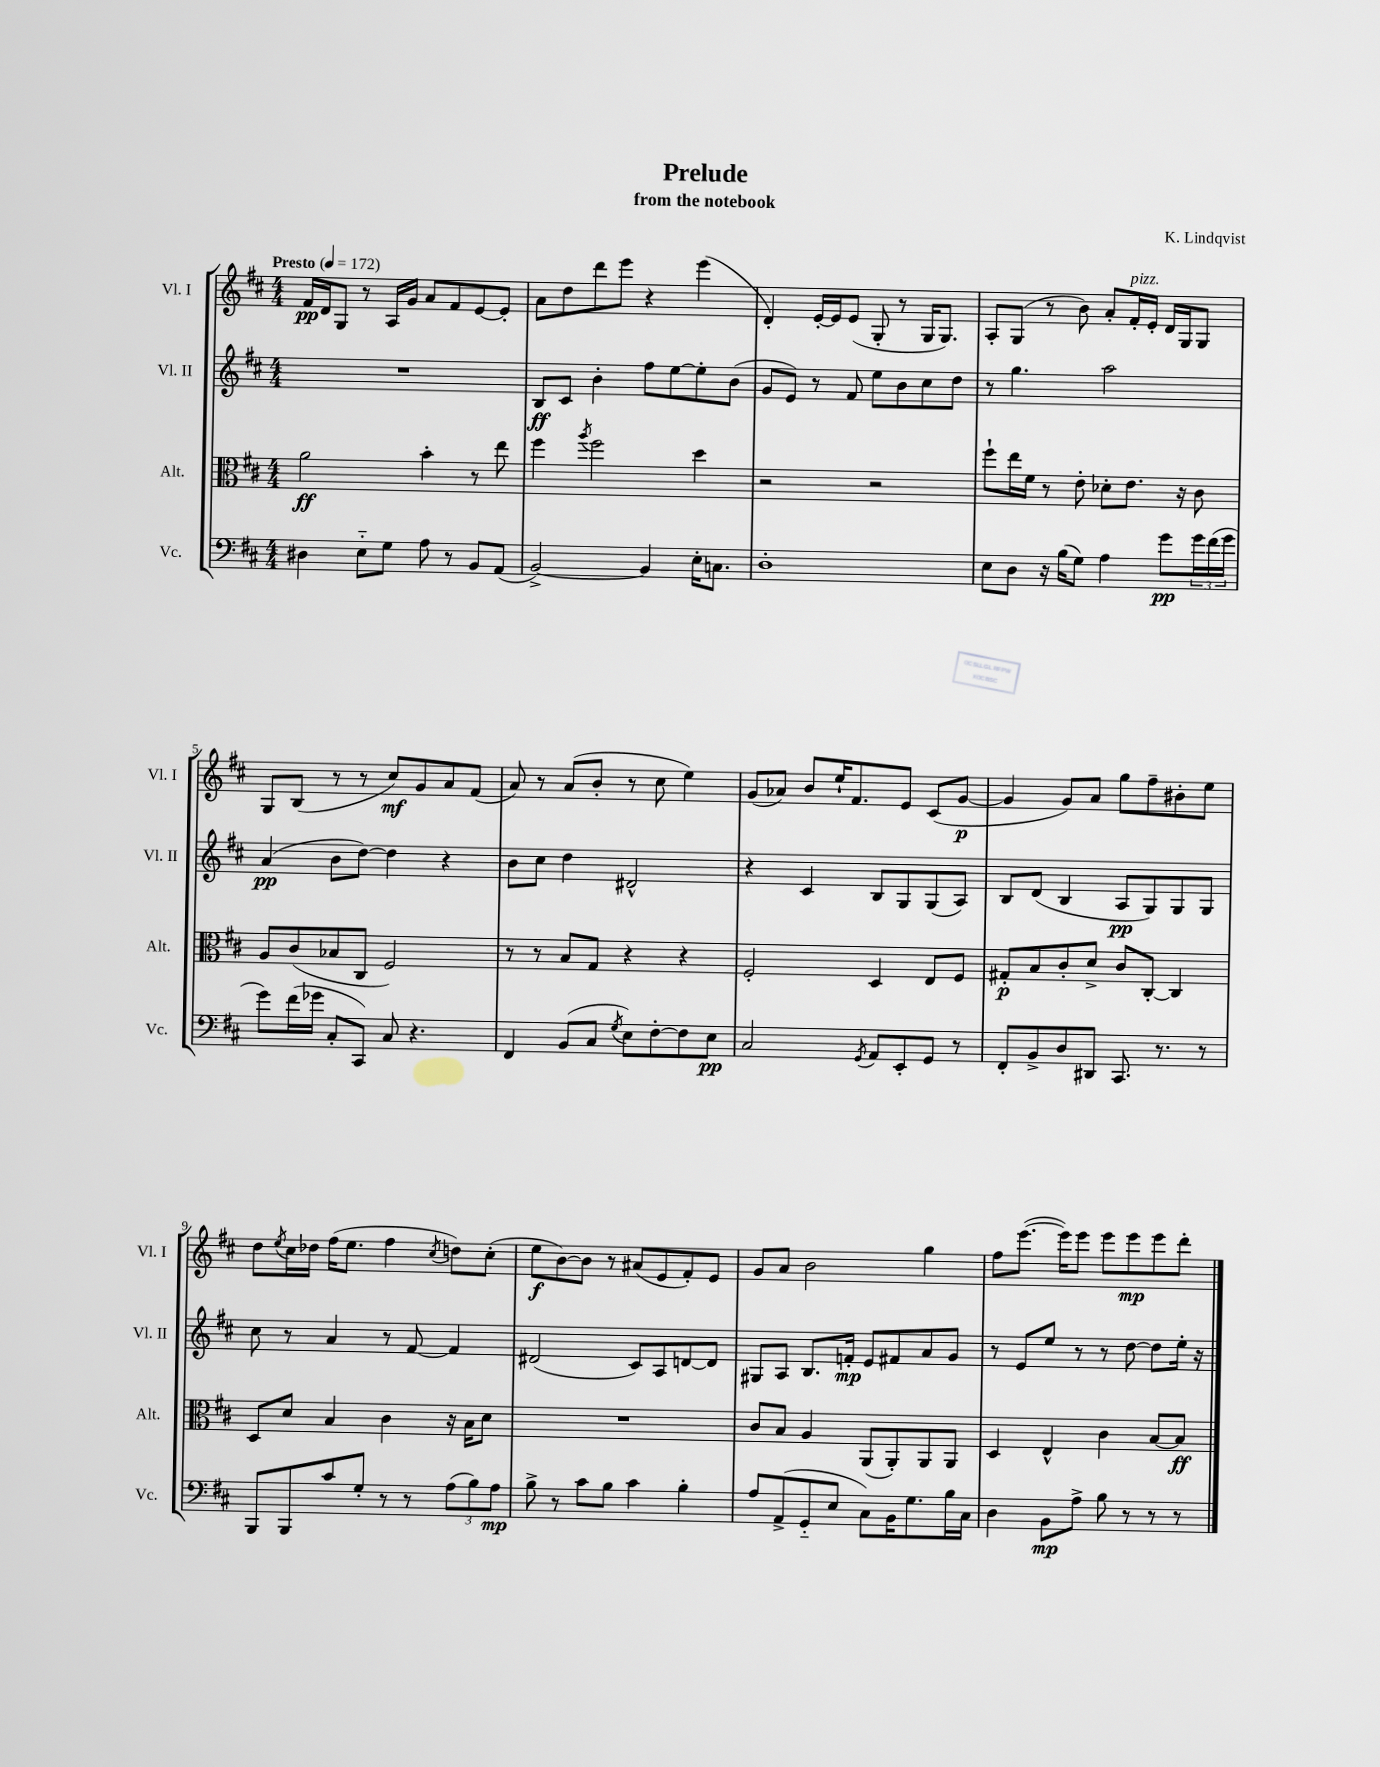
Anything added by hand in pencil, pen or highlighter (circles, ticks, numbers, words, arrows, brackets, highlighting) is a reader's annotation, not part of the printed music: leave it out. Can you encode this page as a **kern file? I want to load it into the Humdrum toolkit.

**kern	**kern	**kern	**kern
*staff4	*staff3	*staff2	*staff1
*clefF4	*clefC3	*clefG2	*clefG2
*k[f#c#]	*k[f#c#]	*k[f#c#]	*k[f#c#]
*M4/4	*M4/4	*M4/4	*M4/4
*MM172	*MM172	*MM172	*MM172
4D#	2a	1r	16f#
.	.	.	16d
.	.	.	8G
8E'~	.	.	8r
8G	.	.	16A
.	.	.	16g
8A	4b'	.	8a
8r	.	.	8f#
8BB	8r	.	[8e
(8AA	8ee	.	8e']
=	=	=	=
[2BB^)	4ff#	8B	8a
.	.	8c#	8dd
.	8qaa	.	.
.	2ff#	4b'	8ddd
.	.	.	8eee
4BB]	.	8ff#	4r
.	.	[8ee	.
16E'	4dd	8ee']	(4eee
8.C	.	.	.
.	.	(8b	.
=	=	=	=
1D'	2r	8g	4d')
.	.	8e)	.
.	.	8r	[16e'
.	.	.	16e]
.	.	8f#	(8e
.	2r	8ee	8G'
.	.	8b	8r
.	.	8cc#	16G
.	.	.	8.G)
.	.	8dd	.
=	=	=	=
8E	8ff#`	8r	8A'
8D	16ee	4.gg	(8G
.	16f#	.	.
16r	8r	.	8r
(16B	.	.	.
8G)	8e'	.	8b)
4A	8d-'	2aa	8a'
.	8.e	.	16f#'
.	.	.	16e'
8g	.	.	16d
.	16r	.	16G
24g	8c#	.	8G
(24f#	.	.	.
24g	.	.	.
=	=	=	=
8g)	8A	(4a	8G
(16f#	(8c#	.	(8B
16g-	.	.	.
8C#'	8B-	8b	8r
8CC#)	8C#	[8dd)	8r
8C#	2F#)	4dd]	8cc#)
4.r	.	.	8g
.	.	4r	8a
.	.	.	(8f#
=	=	=	=
4FF#	8r	8b	8a)
.	8r	8cc#	8r
(8BB	8B	4dd	(8a
8C#	8G	.	8b'
8qG	.	.	.
8E)	4r	2d#^^	8r
[8F#'	.	.	8cc#
8F#]	4r	.	4ee)
8E	.	.	.
=	=	=	=
2C#	2F#'	4r	(8g
.	.	.	8a-)
.	.	4c#	8b
.	.	.	16ee`
.	.	.	8.f#
8qGG	.	.	.
8AA	4D	8B	.
8EE'	.	8G	8e
8GG	8E	(8G	(8c#
8r	8F#	8A)	[8g
=	=	=	=
8FF#'	8G#'	8B	4g]
8BB^	8B	(8d	.
8D	8c#'	4B	8g)
8DD#	8d^	.	8a
8.CC#	8c#	8A	8gg
.	[8C#'	8G)	8ff#~
8.r	.	.	.
.	4C#]	8G	8b#'
8r	.	8G	8ee
=	=	=	=
8BBB	8D	8cc#	8dd
.	.	.	8qee
8BBB	8d	8r	16cc#
.	.	.	16dd-
8c#	4B	4a	(16ff#
.	.	.	8.ee
8G'	.	.	.
8r	4c#	8r	4ff#
8r	.	[8f#	.
.	.	.	8qcc#
(12A	16r	4f#]	8dd)
.	16B	.	.
12B)	.	.	.
.	8d	.	(8cc#'
12A	.	.	.
=	=	=	=
8B^	1r	(2d#	8ee
8r	.	.	[8b)
8c#	.	.	8b]
8B	.	.	8r
4c#	.	8c#)	(8a#
.	.	8A	8e
4B'	.	[8d	8f#')
.	.	8d]	8e
=	=	=	=
8A	8c#	8G#	8g
(8AA^	8B	8A	8a
8GG'~	4A	8.B	2b
8E	.	.	.
.	.	16f'	.
8C#)	(8AA	8e	.
16BB	8AA')	8f#	.
8.G	.	.	.
.	8AA	8a	4gg
16B	8AA	8g	.
16C#	.	.	.
=	=	=	=
4D	4D	8r	8ff#
.	.	8e	([8.eee
8BB	4E^^	8ee	.
.	.	.	16eee])
8A^	.	8r	8eee
8B	4c#	8r	8eee
8r	.	[8dd	8eee
8r	[8B	8dd]	8eee
8r	8B]	16ee'	8ddd'
.	.	16r	.
==	==	==	==
*-	*-	*-	*-
